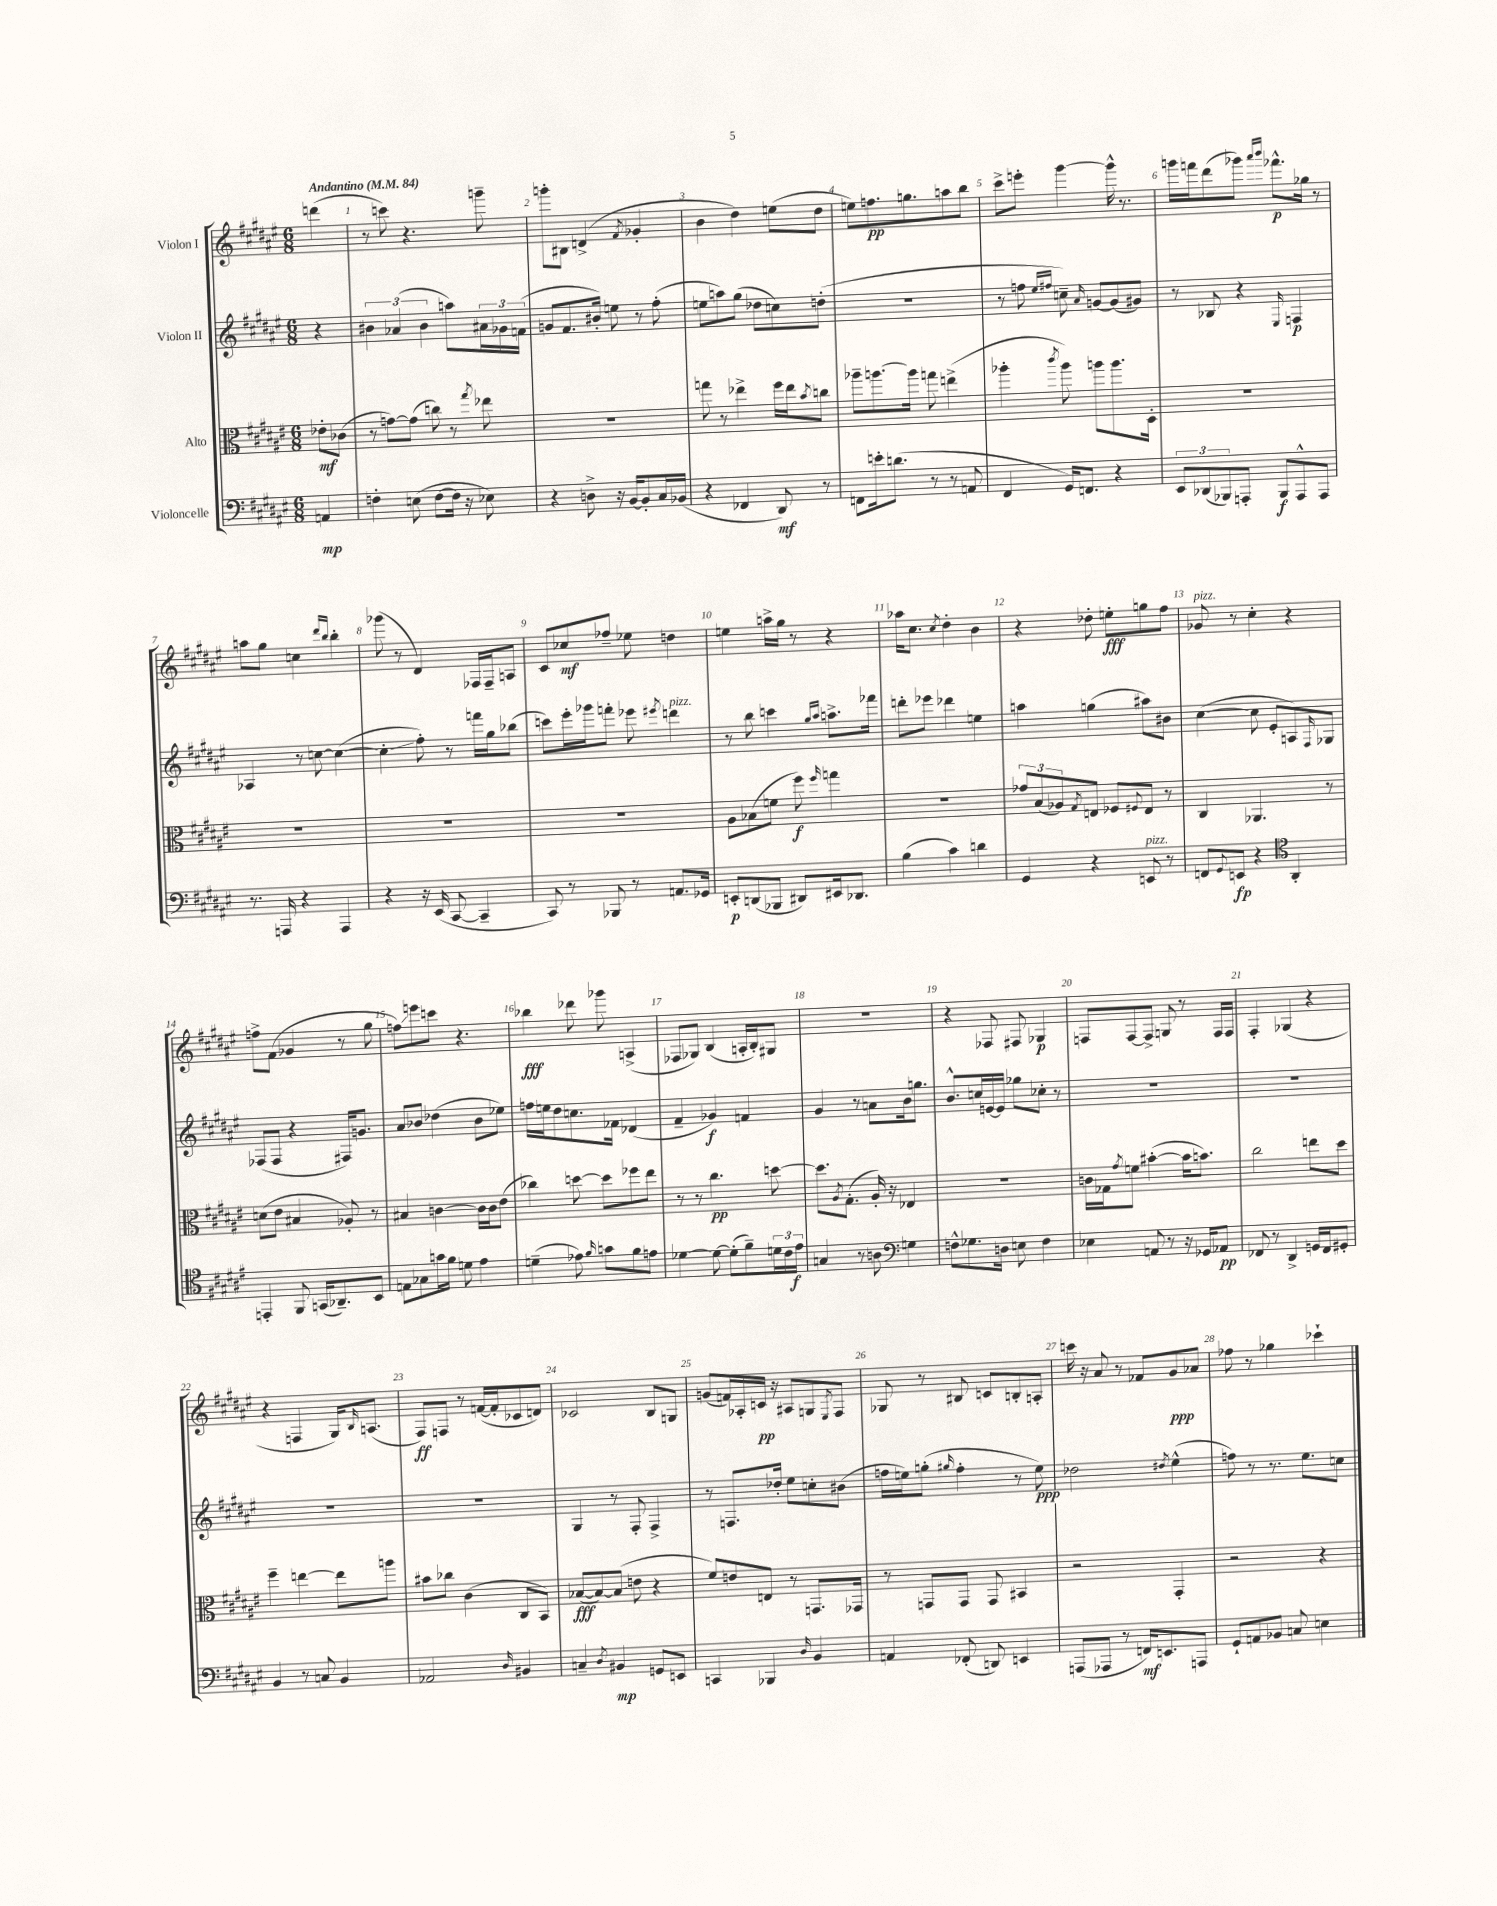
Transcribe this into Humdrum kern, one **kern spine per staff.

**kern	**kern	**kern	**kern
*staff4	*staff3	*staff2	*staff1
*clefF4	*clefC3	*clefG2	*clefG2
*k[f#c#g#d#a#e#]	*k[f#c#g#d#a#e#]	*k[f#c#g#d#a#e#]	*k[f#c#g#d#a#e#]
*M6/8	*M6/8	*M6/8	*M6/8
*MM84	*MM84	*MM84	*MM84
4AA/	8e-'\L	4r	(4ddd\
.	(8c-\J	.	.
=	=	=	=
4F'\	8r	6b#\	8r
.	[8g\L)	.	8ccc\)
.	.	(6a-/	.
(8E\	(8g\]J	.	4.r
.	.	6b#\	.
[8F\L	8cc\)	.	.
16F\]Jk	8r	8aa\L)	.
16r	.	.	.
.	8qgg#/	.	.
8E-\)	8ee-\	24a#\L	8ggg~\
.	.	24g-\	.
.	.	(24f\JJ	.
=	=	=	=
4r	2.r	8g/L	8ggg'\L
.	.	8.f#/	8B#\J
8D^\	.	.	(4d^/
.	.	16b#'/Jk)	.
16r	.	8ee\	.
[16BB/LK	.	.	.
.	.	.	8qf#/
8BB'/]	.	8r	4g-'/
16C#/L	.	(8ff#'\	.
(16BB-/JJ	.	.	.
=	=	=	=
4r	8gg\	8ee\L	4b\
.	8r	8aa\)	.
4FF-/	4ee-^\	(8gg#\J	4dd#\)
.	.	8dd-\L	.
8DD#/)	16ff#\LL	8cc\)	(8ee\L
.	16ee-\J	.	.
.	8qb/	.	.
8r	8cc\J	(8dd'\J	8dd#\J
=	=	=	=
8FF\L	8aa-~\L	2.r	8ee\L)
16e'\k	[8.aa\	.	8.ff\
(8.d\J	.	.	.
.	16aa\]Jk	.	8.gg\
8r	8gg\	.	.
8r	(4ee^\	.	8aa\
8AA/	.	.	8bb\J
=	=	=	=
4FF#/	4aa-'\	8r	8ccc#^\L
.	.	8ff\	8eee'\J
.	.	16qqee#/LL	.
.	8qccc#/	16qqff#/JJ	.
16GG#/LK)	8aa-\)	8cc~\)	[4ggg#\
8.FF/J	.	.	.
.	.	16qqa#/	.
.	8aa\L	[8g/L	.
4r	8.aa\	(8g/]	16ggg#^^\]
.	.	.	8.r
.	.	8g#/J)	.
.	16D#'\Jk	.	.
=	=	=	=
12EE#/L	2.r	8r	16ggg\LL
.	.	.	16fff\J
(12DD-/	.	.	.
.	.	8B-/	(8ddd#\
12BBB-/)	.	.	.
8AAA'/J	.	4r	8ggg-\J)
.	.	.	16qqaaa#/LL
.	.	.	16qqbbb/JJ
8BBB-/L	.	.	8.fff-^^\L
.	.	16qqE#/	.
8AAA^^/	.	4F/	.
.	.	.	16gg-\Jk
8AAA/J	.	.	8r
=	=	=	=
8.r	2.r	4A-/	8aa\L
.	.	.	8gg#\J
16AAA/	.	.	.
4r	.	8r	4cc\
.	.	[8cc\	.
.	.	.	16qqddd#/LL
.	.	.	16qqbb/JJ
4AAA/	.	(4cc\_	4bb'\
=	=	=	=
4r	2.r	4cc'\]	(8ggg-\
.	.	.	8r
16r	.	8ff#'\)	4d#/)
(16EE#/	.	.	.
[8CC#/	.	8r	.
4CC#~/]	.	16fff\LL	16F-/LL
.	.	16gg#\J	16F-~/J
.	.	(8bb-\J	8A/J
=	=	=	=
8CC#/)	2.r	8ccc\L)	8c#/L
8r	.	16eee#'\L	8cc-/
.	.	16ggg-\J	.
8BBB-/	.	8fff'\J	8ff-~/J
8r	.	8eee-\	8ee-\
.	.	8qeee#/	.
8.AA/L	.	4ddd\	4dd\
16GG-/Jk	.	.	.
=	=	=	=
8EE'/L	8A#\L	8r	4ee\
(8DD/	(8B-\	8bb\	.
8BBB-/J	8f\J	4ccc\	16aa^\LL
.	.	.	16gg#\JJ
8DD#/L)	8ff#\)	.	8r
.	.	16qqgg#/LL	.
.	16qqff#/	16qqaa#/JJ	.
16EE#/k	4gg\	8.aa^\L	4r
8.DD-/J	.	.	.
.	.	16fff-\Jk	.
=	=	=	=
(4B\	2.r	8ddd'\L	16aa-\LK
.	.	.	8.cc#\J
.	.	8eee-\J	.
.	.	.	8qcc#/
4c#\)	.	4ddd-\	4dd#'\
4d\	.	4ee\	4b\
=	=	=	=
4GG#/	12g-/L	4aa\	4r
.	(12B/	.	.
.	12A-/)	.	.
.	8qG#/	.	.
4r	8E/J	(4gg\	8dd-'\
.	8F-/L	.	8ee'\L
.	8qqF#/	.	.
8EE/	8E/J	8aa#\L)	8gg\
8r	8r	8b#\J	8ff#\J
=	=	=	=
8FF/L	4C#/	([4cc#\	8g-/
8qqGG#/	.	.	.
8EE/J	.	.	8r
4r	4.AA-/	8cc#\]	4cc#'\
.	.	8e#'/L	.
*clefC4	*	*	*
4AA#'/	.	8A/)	4r
.	.	16qqF#/	.
.	8r	8G-/J	.
=	=	=	=
4EE'/	(8d\L	(8F-/L	8ff^\L
.	8e#\J	8F-/J	(8f#\J
8FF#/	4B#/	4r	4g-/
(16GG/LK	.	.	.
8.AA-~/)	.	.	.
.	8A-'/)	16F#/LK)	8r
.	.	8.g/J	.
8BB/J	8r	.	8gg#\
=	=	=	=
8E\L	4B#/	8a#/L	8ff\L)
8G-\	.	8b-/J	8eee\
16g\L	[4c\	(4dd-\	8ccc\J
16f#\JJ	.	.	.
8d\	.	.	4.r
4e#\	16c\]LL	8b-\L	.
.	16c\J	.	.
.	(8e#\J	8ee-\J)	.
=	=	=	=
(4d~\	4cc-\)	16ff\LL	4bb-\
.	.	16ee\J	.
.	.	8dd#\	.
8e-\)	[8dd\	8.cc\	8ddd-\
16qqf#/	.	.	.
8g\L	8dd\]L	.	8ggg-\
.	.	16f-\Jk	.
8f#\	8ff-\	(4d-/	(4A^/
8e\J	8ee#\J	.	.
=	=	=	=
[4d-\	8r	4f#~/	8F-/L
.	8r	.	8G-/J)
8d-\_	4.cc#\	4g-/)	(4B/
(8d-'\]L	.	.	.
8f#~\)	.	4f/	16A'/LL
.	.	.	16B'/J)
24d\L	[8dd\	.	8G#/J
24c#\	.	.	.
24e#\JJ	.	.	.
=	=	=	=
4G/	8.dd\]L	4g#/	2.r
.	8qA#/	.	.
.	(8.G#'\J	.	.
8r	.	8r	.
8A\	16A#'/)	8a\L	.
.	16r	.	.
*clefF4	*	*	*
4G\	4E-/	16b\k	.
.	.	8.gg\J	.
=	=	=	=
8F^^\L	2.r	8.b^^/L	4r
8.G-\	.	.	.
.	.	16cc/L	.
.	.	[16e/	8F-/
16D\Jk	.	16e/]JJ	.
8E\	.	8gg-\L	8F#/
4F\	.	8cc-'\J	4G-/
.	.	8r	.
=	=	=	=
4E-\	16c\LL	2.r	8F/L
.	16G-\J	.	.
.	8qg#/	.	.
.	8f\J	.	[8F/
8AA/	([4b#'\	.	8F^/]J
8r	.	.	8G/
16r	16b#\]LK	.	8r
16GG-/LK	8.b\J)	.	.
8AA-/J	.	.	16F/LL
.	.	.	16F/JJ
=	=	=	=
8FF-/	2cc#\	2.r	4F#'/
8r	.	.	.
4DD#^/	.	.	(4G-/
16GG/LL	8ee\L	.	4r
16FF-/J	.	.	.
8GG#'/J	8dd#\J	.	.
=	=	=	=
4BB/	4ff#~\	2.r	4r
8r	[4ee\	.	4F/
8C/	.	.	.
4BB/	8ee\]L	.	16G#/LK)
.	.	.	16qqB/
.	.	.	(8.A/J
.	8aa\J	.	.
=	=	=	=
2AA-/	8b#\L	2.r	8F#/L)
.	8cc-\J	.	8F/J
.	(4c#\	.	8r
.	.	.	([16f/LL
.	.	.	16f'/]J
16qqD#/	.	.	.
4BB#/	8C#/L	.	8c-/
.	8BB/J)	.	8d/J)
=	=	=	=
4C~/	([8B-/L	4G#/	2c-/
.	8B-/_)	.	.
8qD#/	.	.	.
4BB#/	(8B-/]J	8r	.
.	8e\	8F#'/	.
8GG/L	4r	4F#^/	8B/L
8EE/J	.	.	8G/J
=	=	=	=
4CC/	8f#/L)	8r	(8g/L
.	8e/	8.F/L	16f/L)
.	.	.	16A-'/
4BBB-/	8E/J	.	16c/JJ
.	.	16dd-'/Jk	16r
.	8r	8ee#\L	8A#/L
16qqD#/	.	.	.
4BB/	8.GG/L	8cc'\	8G/
.	.	.	8qE#/
.	.	(8b#\J	8F#/J
.	16GG-/Jk	.	.
=	=	=	=
4AA/	8r	16ff\LL	8G-/
.	.	16ee\J)	.
.	8GG/L	(8gg'\J	8r
.	.	16qqgg#/	.
(8FF-'/	8GG/J	4ff'\	8B#/
8DD/)	8GG/	.	8c/L
4EE/	4BB#/	8r	8B'/
.	.	8ee\)	8A'/J
=	=	=	=
(8AAA/L	2r	2dd-\	16ccc\
.	.	.	16r
8AAA-/J	.	.	8a#/
8r	.	.	8r
16FF/LK)	.	.	8f-/L
8.EE/	.	.	.
.	.	8qdd#/	.
.	4GG#'/	(4ee#^^\	8g#/
8AAA/J	.	.	8a-/J
=	=	=	=
8GG#`/L	2r	8ff\)	8ff-\
8AA/	.	8r	8r
8BB-/J	.	8.r	4gg-\
8C/	.	.	.
.	.	8.ee#\L	.
4E\	4r	.	4ccc-`\
.	.	8cc\J	.
==	==	==	==
*-	*-	*-	*-
